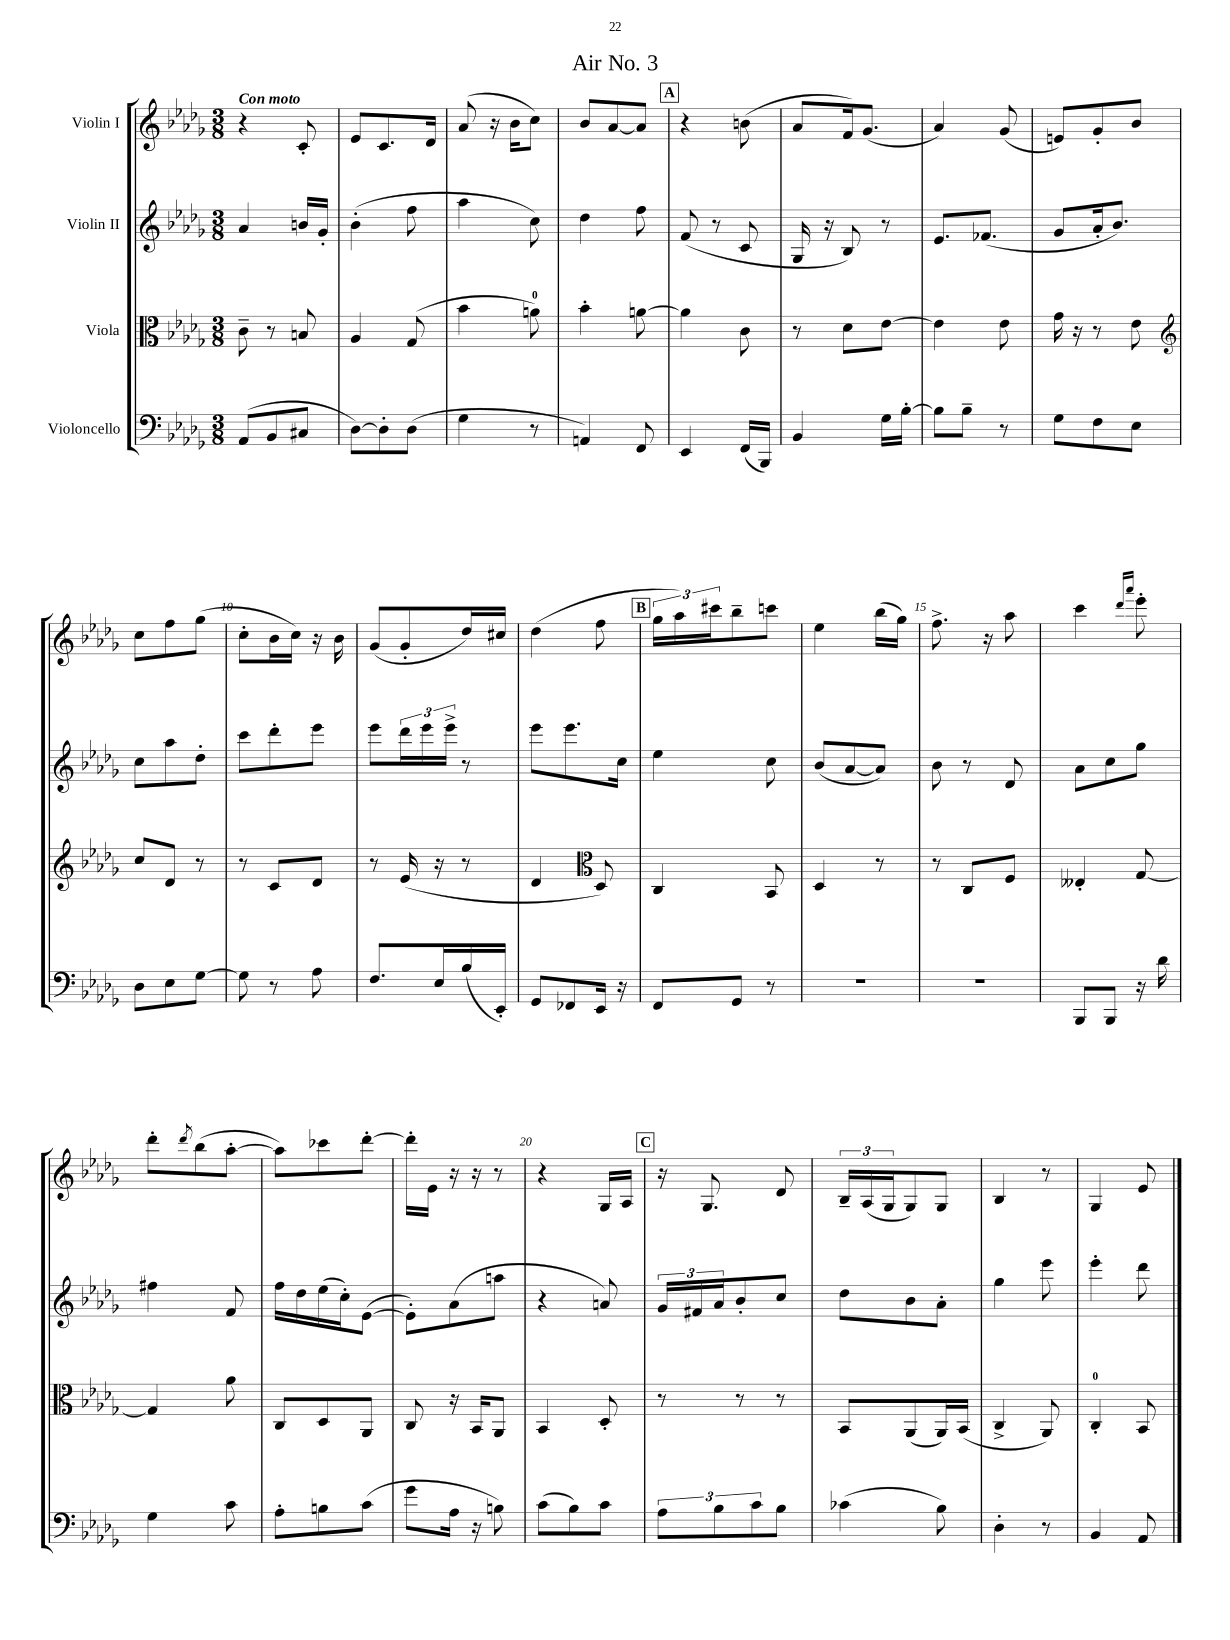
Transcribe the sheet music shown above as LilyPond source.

\header { title = "Air No. 3" }
<<
\new StaffGroup <<
\new Staff = "s0" \with { instrumentName = "Violin I" } {
    \clef treble \key des \major \numericTimeSignature \time 3/8 \tempo "Con moto"
    r4 c'8-. |
    ees'8 c'8. des'16 |
    aes'8( r16 bes'16 c''8) |
    bes'8 aes'8~ aes'8 |
    \mark \markup { \box "A" } r4 b'8( |
    aes'8 f'16) ges'8.( |
    aes'4) ges'8( |
    e'8) ges'8-. bes'8 |
    c''8 f''8 ges''8( |
    c''8-. bes'16 c''16) r16 bes'16 |
    ges'8( ges'8-. des''16) cis''16 |
    des''4( f''8 |
    \mark \markup { \box "B" } \tuplet 3/2 { ges''16 aes''16) cis'''16 } bes''8-- c'''8 |
    ees''4 bes''16( ges''16) |
    f''8.-> r16 aes''8 |
    c'''4 \grace { des'''16 aes'''16 } ees'''8-. |
    des'''8-. \acciaccatura { des'''8 } bes''8( aes''8~-. |
    aes''8) ces'''8 des'''8~-. |
    des'''16-. ees'16 r16 r16 r8 |
    r4 ges16 aes16 |
    \mark \markup { \box "C" } r16 ges8. des'8 |
    \tuplet 3/2 { bes16-- aes16( ges16 } ges8) ges8 |
    bes4 r8 |
    ges4 ees'8 \bar "|." |
}
\new Staff = "s1" \with { instrumentName = "Violin II" } {
    \clef treble \key des \major \numericTimeSignature \time 3/8
    aes'4 b'16 ges'16-. |
    bes'4-.( f''8 |
    aes''4 c''8) |
    des''4 f''8 |
    \mark \markup { \box "A" } f'8( r8 c'8 |
    ges16 r16 bes8) r8 |
    ees'8. fes'8.( |
    ges'8 aes'16-. bes'8.) |
    c''8 aes''8 des''8-. |
    c'''8 des'''8-. ees'''8 |
    ees'''8 \tuplet 3/2 { des'''16 ees'''16 ees'''16-> } r8 |
    ees'''8 ees'''8. c''16 |
    \mark \markup { \box "B" } ees''4 c''8 |
    bes'8( aes'8~ aes'8) |
    bes'8 r8 des'8 |
    aes'8 c''8 ges''8 |
    fis''4 f'8 |
    f''16 des''16 ees''16( c''16-.) ees'8~( |
    ees'8-.) aes'8( a''8 |
    r4 a'8) |
    \mark \markup { \box "C" } \tuplet 3/2 { ges'16 fis'16 aes'16 } bes'8-. c''8 |
    des''8 bes'8 aes'8-. |
    ges''4 ees'''8 |
    ees'''4-. des'''8 \bar "|." |
}
\new Staff = "s2" \with { instrumentName = "Viola" } {
    \clef alto \key des \major \numericTimeSignature \time 3/8
    c'8-- r8 b8 |
    aes4 ges8( |
    bes'4 a'8-0) |
    bes'4-. a'8~ |
    \mark \markup { \box "A" } a'4 c'8 |
    r8 des'8 ees'8~ |
    ees'4 ees'8 |
    ges'16 r16 r8 ees'8 |
    \clef treble c''8 des'8 r8 |
    r8 c'8 des'8 |
    r8 ees'16( r16 r8 |
    des'4 \clef alto des8) |
    \mark \markup { \box "B" } c4 bes,8 |
    des4 r8 |
    r8 c8 f8 |
    eeses4-. ges8~ |
    ges4 aes'8 |
    c8 des8 aes,8 |
    c8 r16 bes,16 aes,8 |
    bes,4 des8-. |
    \mark \markup { \box "C" } r8 r8 r8 |
    bes,8 aes,8( aes,16) bes,16( |
    c4-> aes,8) |
    c4-0-. bes,8 \bar "|." |
}
\new Staff = "s3" \with { instrumentName = "Violoncello" } {
    \clef bass \key des \major \numericTimeSignature \time 3/8
    aes,8( bes,8 cis8 |
    des8~) des8-. des8( |
    ges4 r8 |
    a,4) f,8 |
    \mark \markup { \box "A" } ees,4 f,16( bes,,16) |
    bes,4 ges16 bes16~-. |
    bes8 bes8-- r8 |
    ges8 f8 ees8 |
    des8 ees8 ges8~ |
    ges8 r8 aes8 |
    f8. ees16 bes16( ees,16-.) |
    ges,8 fes,8 ees,16 r16 |
    \mark \markup { \box "B" } f,8 ges,8 r8 |
    R4. |
    R4. |
    bes,,8 bes,,8 r16 des'16 |
    ges4 c'8 |
    aes8-. b8 c'8( |
    ges'8 aes16 r16 b8) |
    c'8( bes8) c'8 |
    \mark \markup { \box "C" } \tuplet 3/2 { aes8 bes8 c'8 } bes8 |
    ces'4( bes8) |
    des4-. r8 |
    bes,4 aes,8 \bar "|." |
}
>>
>>
\layout { \context { \Score \override BarNumber.break-visibility = ##(#f #t #t) barNumberVisibility = #(every-nth-bar-number-visible 5) } }
